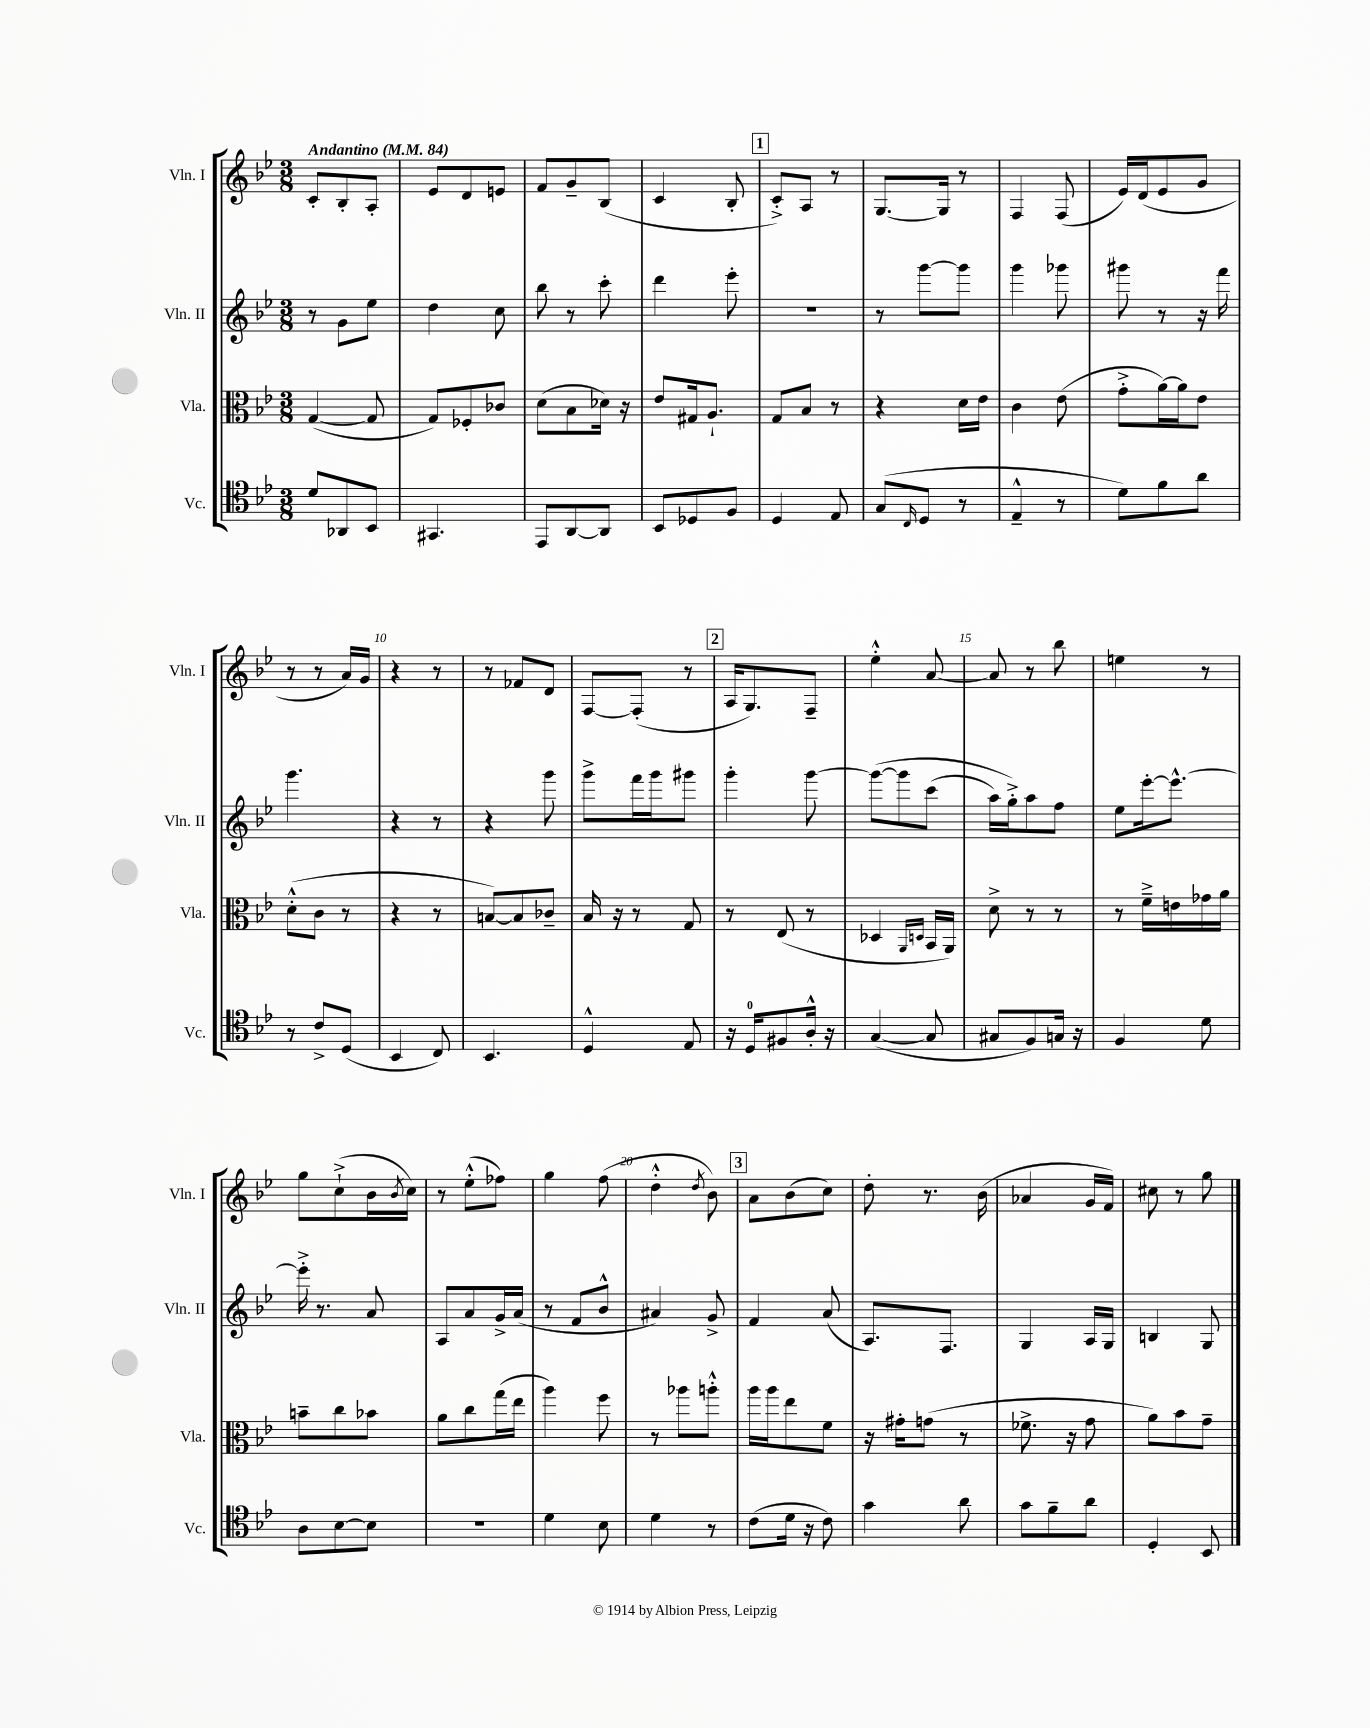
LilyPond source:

<<
\new StaffGroup <<
\new Staff = "s0" \with { instrumentName = "Vln. I" shortInstrumentName = "Vln. I" } {
    \clef treble \key bes \major \numericTimeSignature \time 3/8 \tempo "Andantino" 4 = 84
    c'8-. bes8-. a8-. |
    ees'8 d'8 e'8 |
    f'8 g'8-- bes8( |
    c'4 bes8-. |
    \mark \markup { \box "1" } c'8-.->) a8 r8 |
    g8.~ g16 r8 |
    f4 f8( |
    ees'16) d'16( ees'8 g'8 |
    r8 r8 a'16) g'16 |
    r4 r8 |
    r8 fes'8 d'8 |
    f8~ f8-.( r8 |
    \mark \markup { \box "2" } a16 g8.) f8-- |
    ees''4-.-^ a'8~ |
    a'8 r8 bes''8 |
    e''4 r8 |
    g''8 c''8-!->( bes'16 \acciaccatura { bes'8 } c''16) |
    r8 ees''8-.-^( fes''8) |
    g''4 f''8( |
    d''4-.-^ \acciaccatura { d''8 } bes'8) |
    \mark \markup { \box "3" } a'8 bes'8( c''8) |
    d''8-. r8. bes'16( |
    aes'4 g'16 f'16) |
    cis''8 r8 g''8 \bar "|." |
}
\new Staff = "s1" \with { instrumentName = "Vln. II" shortInstrumentName = "Vln. II" } {
    \clef treble \key bes \major \numericTimeSignature \time 3/8
    r8 g'8 ees''8 |
    d''4 c''8 |
    bes''8 r8 c'''8-. |
    d'''4 ees'''8-. |
    \mark \markup { \box "1" } R4. |
    r8 g'''8~ g'''8 |
    g'''4 ges'''8 |
    gis'''8 r8 r16 f'''16 |
    g'''4. |
    r4 r8 |
    r4 g'''8 |
    g'''8-> f'''16 g'''16 gis'''8 |
    \mark \markup { \box "2" } g'''4-. g'''8~ |
    g'''8~\( g'''8 c'''8( |
    a''16) g''16-.->\) a''8 f''8 |
    ees''8 ees'''16~-. ees'''8.~-^ |
    ees'''16-.-> r8. a'8 |
    a8 a'8 g'16-> a'16( |
    r8 f'8 bes'8-^ |
    ais'4) g'8-> |
    \mark \markup { \box "3" } f'4 a'8( |
    a8.) f8. |
    g4 a16 g16 |
    b4 g8 \bar "|." |
}
\new Staff = "s2" \with { instrumentName = "Vla." shortInstrumentName = "Vla." } {
    \clef alto \key bes \major \numericTimeSignature \time 3/8
    g4~( g8 |
    g8) fes8-. ces'8 |
    d'8( bes8 des'16) r16 |
    ees'8 gis16 a8.-! |
    \mark \markup { \box "1" } g8 bes8 r8 |
    r4 d'16 ees'16 |
    c'4 ees'8( |
    g'8-.-> a'16~) a'16 ees'8 |
    d'8-.-^( c'8 r8 |
    r4 r8 |
    b8~) b8 ces'8-- |
    bes16 r16 r8 g8 |
    \mark \markup { \box "2" } r8 ees8( r8 |
    des4 \grace { a,16 d16 } bes,16 a,16) |
    d'8-> r8 r8 |
    r8 f'16---> e'16 ges'16 a'16 |
    b'8-- c''8 bes'8 |
    a'8 c''8 g''16( ees''16 |
    a''4) f''8 |
    r8 aes''8 a''8-.-^ |
    \mark \markup { \box "3" } a''16 a''16 ees''8 f'8 |
    r16 gis'16-. g'8( r8 |
    fes'8.-> r16 g'8 |
    a'8) bes'8 g'8-- \bar "|." |
}
\new Staff = "s3" \with { instrumentName = "Vc." shortInstrumentName = "Vc." } {
    \clef tenor \key bes \major \numericTimeSignature \time 3/8
    d'8 aes,8 bes,8 |
    gis,4. |
    ees,8 a,8~ a,8 |
    bes,8 des8 f8 |
    \mark \markup { \box "1" } d4 ees8 |
    g8( \grace { c16 } d8 r8 |
    ees4---^ r8 |
    d'8) f'8 a'8 |
    r8 c'8-> d8( |
    bes,4 c8) |
    bes,4. |
    d4-^ ees8 |
    \mark \markup { \box "2" } r16 d16-0 fis8 a16-.-^ r16 |
    g4~( g8 |
    gis8 f8) g16 r16 |
    f4 d'8 |
    a8 bes8~ bes8 |
    R4. |
    d'4 bes8 |
    d'4 r8 |
    \mark \markup { \box "3" } c'8( d'16 r16 c'8) |
    g'4 a'8 |
    g'8 f'8-- a'8 |
    d4-. bes,8 \bar "|." |
}
>>
>>
\layout { \context { \Score \override BarNumber.break-visibility = ##(#f #t #t) barNumberVisibility = #(every-nth-bar-number-visible 5) } }
